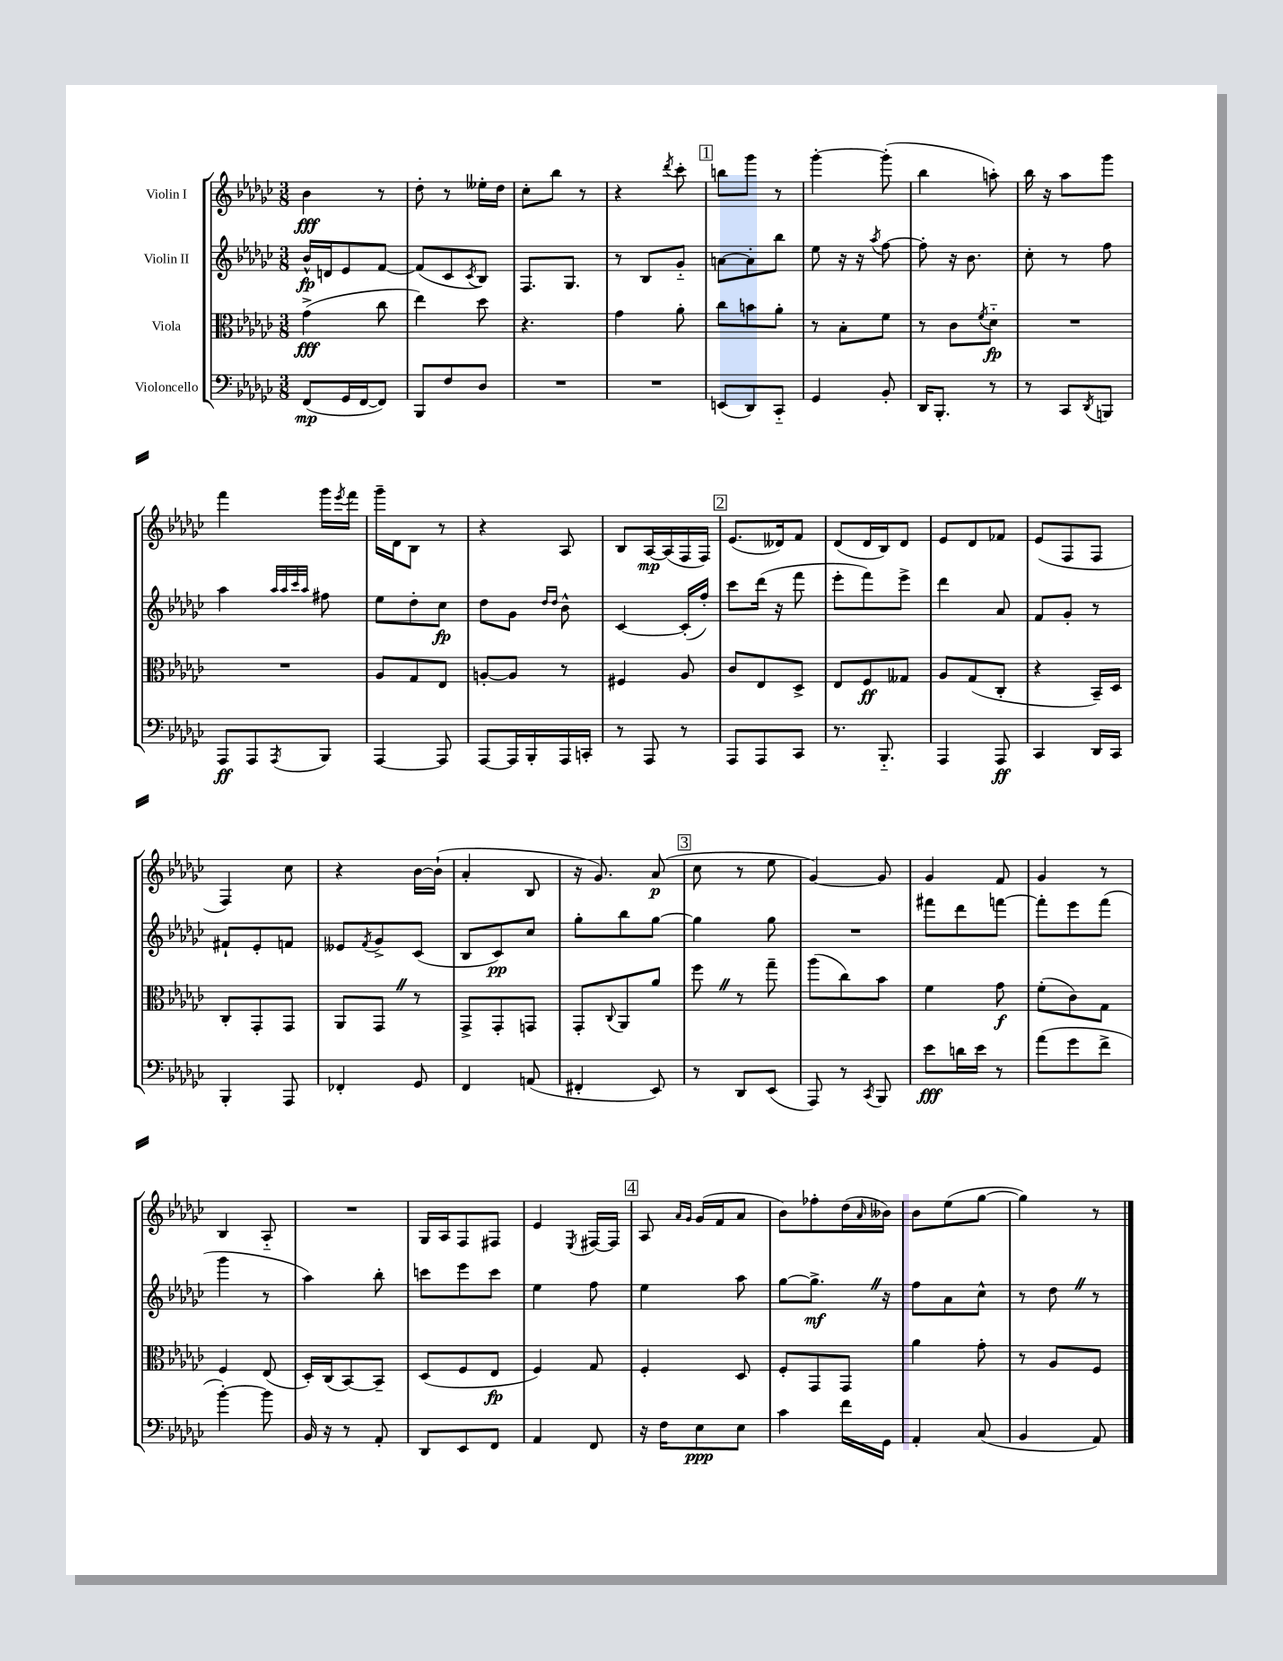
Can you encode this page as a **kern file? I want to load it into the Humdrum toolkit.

**kern	**kern	**kern	**kern
*staff4	*staff3	*staff2	*staff1
*clefF4	*clefC3	*clefG2	*clefG2
*k[b-e-a-d-g-c-]	*k[b-e-a-d-g-c-]	*k[b-e-a-d-g-c-]	*k[b-e-a-d-g-c-]
*M3/8	*M3/8	*M3/8	*M3/8
(8FF	(4g-^	16b-^^	4b-
.	.	16d	.
16GG-	.	8e-	.
[16FF	.	.	.
8FF])	8cc-	[8f	8r
=	=	=	=
8BBB-	4ee-)	(8f]	8dd-'
8F	.	8c-	8r
.	.	8qc-	.
8D-	8dd-	8B-)	16ee--'
.	.	.	16dd-
=	=	=	=
4.r	4.r	8.F	8cc-'
.	.	.	8bb-
.	.	8.G-	.
.	.	.	8r
=	=	=	=
4.r	4g-	8r	4r
.	.	8B-	.
.	.	.	8qddd-
.	8a-'	8g-'~	8ccc-'
=	=	=	=
(8EE	8cc-	[8a	8bb
8DD-)	8b	8a']	8ggg-
8CC-'~	8a-'	8bb-	8r
=	=	=	=
4GG-	8r	8ee-	[4ggg-'
.	8B-'	16r	.
.	.	16r	.
.	.	8qaa-	.
8BB-'	8f	[8ff	(8ggg-']
=	=	=	=
16DD-	8r	8ff']	4bb-
8.BBB-'	.	.	.
.	8c-	16r	.
.	.	8.b-	.
.	8qf	.	.
8r	8d-'~	.	8aa')
=	=	=	=
8r	4.r	8cc-'	16bb-
.	.	.	16r
8CC-	.	8r	8aa-
8qDD-	.	.	.
8BBB	.	8ff	8ggg-
=	=	=	=
8AAA-	4.r	4aa-	4fff
8AAA-	.	.	.
.	.	32qqaa-	.
.	.	32qqaa-	.
.	.	32qqccc-	.
8qAAA-	.	32qqaa-	.
8BBB-	.	8ff#	16ggg-
.	.	.	8qeee-
.	.	.	16fff
=	=	=	=
[4AAA-	8A-	8ee-	16ggg-~
.	.	.	16d-
.	8G-	8dd-'	8B-
8AAA-]	8E-	8cc-	8r
=	=	=	=
[8AAA-	[8A'	8dd-	4r
16AAA-]	8A]	8g-	.
16BBB-'	.	.	.
.	.	16qqdd-	.
.	.	16qqdd-	.
16AAA-	8r	8b-^^	8A-
16CC'	.	.	.
=	=	=	=
8r	4F#	[4c-	8B-
8AAA-	.	.	[16A-
.	.	.	(16A-]
8r	8A-	(16c-']	16F
.	.	16ff')	16F)
=	=	=	=
8AAA-	8c-	8ccc-	(8.e-
8AAA-	8E-	(16ddd-	.
.	.	16r	16d--)
8CC-	8D-^	8fff	8f
=	=	=	=
8.r	8E-	8eee-'	(8d-
.	8F	8fff)	16d-
8.BBB-'~	.	.	16B-)
.	8G--	8eee-^	8d-
=	=	=	=
4AAA-	8A-	4ddd-	8e-
.	(8G-	.	8d-
8AAA-	8C-'	8a-	8f-
=	=	=	=
4CC-	4r	8f	(8e-
.	.	8g-'	8F
16DD-	16BB-~)	8r	8F
16CC-	16D-	.	.
=	=	=	=
4BBB-'	8C-'	8f#`	4F)
.	8GG-'	8e-'	.
8AAA-	8GG-	8f	8cc-
=	=	=	=
4FF-'	8AA-	8e--	4r
.	.	8qf	.
.	8GG-	8g-^	.
8GG-	8r	(8c-	[16b-
.	.	.	(16b-`]
=	=	=	=
4FF	8GG-^	8B-	4a-'
.	8GG-'	8c-)	.
(8AA	8GG	8cc-	8B-
=	=	=	=
4FF#'	8GG-'	8gg-'	16r
.	.	.	8.g-)
.	8qqC-	.	.
.	8AA-	8bb-	.
8EE-)	8a-	[8gg-	(8a-
=	=	=	=
8r	8ff	4gg-]	8cc-
8DD-	8r	.	8r
(8EE-	8gg-~	8gg-	8ee-
=	=	=	=
8AAA-)	(8aa-	4.r	[4g-)
8r	8cc-)	.	.
8qCC-	.	.	.
8BBB-	8b-	.	8g-]
=	=	=	=
8e-	4f	8fff#	4g-
16d	.	8ddd-	.
16e-	.	.	.
8r	8g-	[8fff	8f
=	=	=	=
(8a-	(8f'	8fff']	4g-
8g-	8c-)	8eee-	.
8f^	8G-	(8fff	8r
=	=	=	=
[4b-')	4F	4ggg-	4B-
8b-]	(8E-	8r	8A-'~
=	=	=	=
16BB-	16D-')	4aa-)	4.r
16r	(16C-	.	.
8r	[8BB-)	.	.
8AA-'	8BB-~]	8bb-'	.
=	=	=	=
8DD-	(8D-	8ccc	16G-
.	.	.	16A-
8EE-	8F	8eee-	8F
8FF	8E-	8ccc	8F#
=	=	=	=
4AA-	4F)	4ee-	4e-
.	.	.	8qE-
8FF	8G-	8ff	[16F#
.	.	.	16F#]
=	=	=	=
16r	4F'	4ee-	8A-
16F	.	.	.
.	.	.	16qqa-
.	.	.	16qqg-
8E-	.	.	(16g-
.	.	.	16f
8E-	8D-	8aa-	8a-
=	=	=	=
4c-	8F'	[8gg-	8b-)
.	8GG-	8.gg-^]	8ff-'
16f	8GG-	.	(16dd-
.	.	.	16qqa-
16GG-	.	16r	16b--)
=	=	=	=
4AA-'	4a-	8ff	8b-
.	.	8a-	(8ee-
(8C-	8g-'	8cc-^^	[8gg-
=	=	=	=
4BB-	8r	8r	4gg-])
.	8A-	8dd-	.
8AA-)	8F	8r	8r
==	==	==	==
*-	*-	*-	*-
